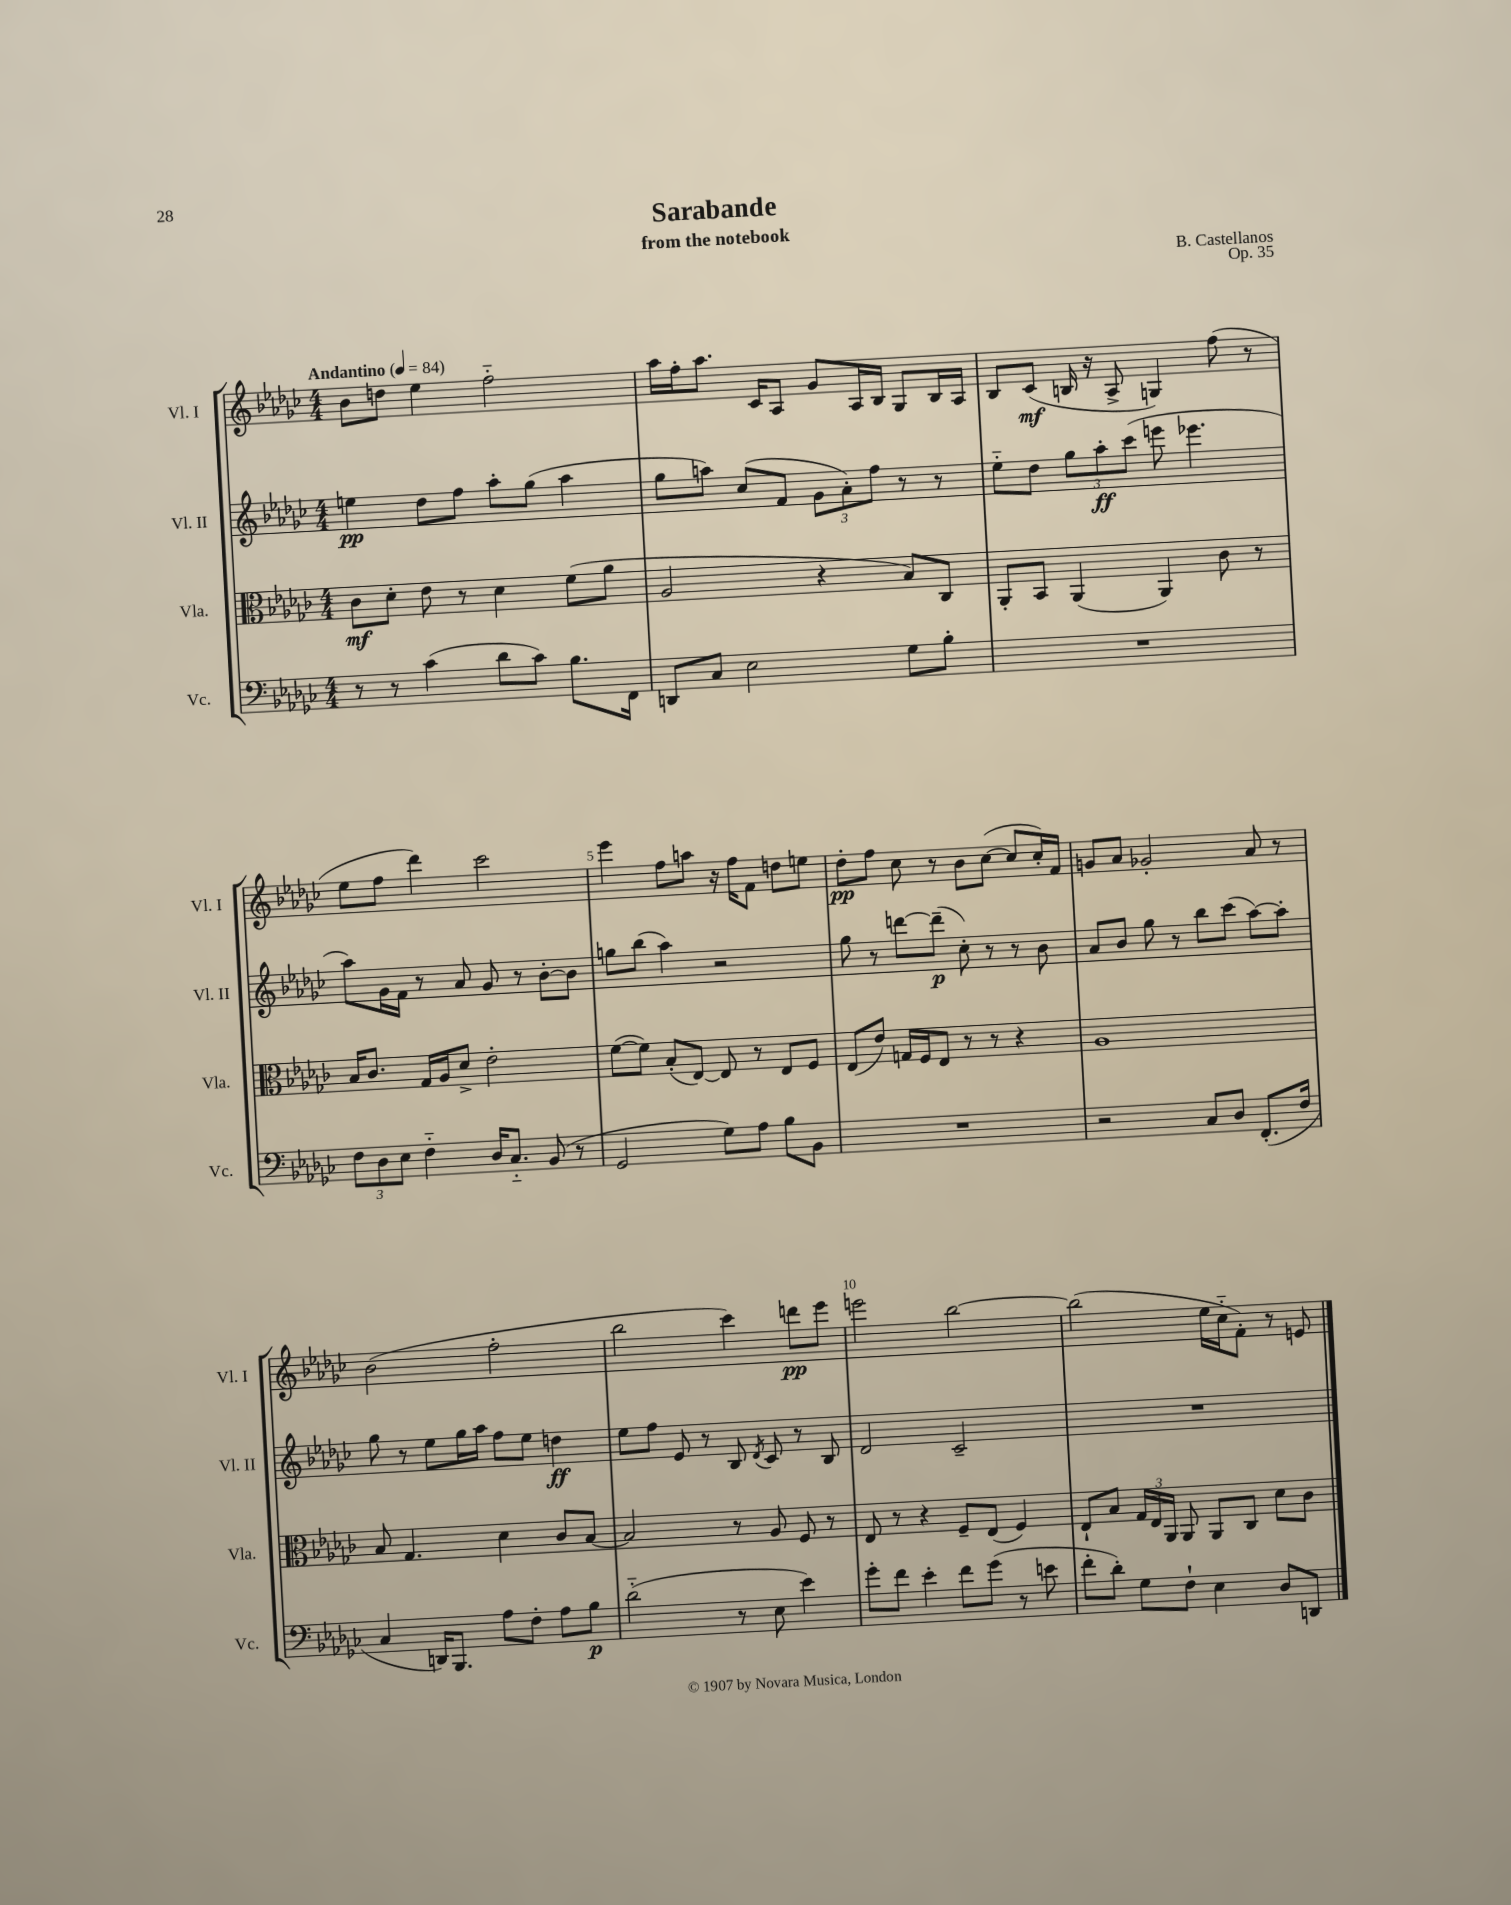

**kern	**dynam	**kern	**dynam	**kern	**dynam	**kern	**dynam
*part4	*part4	*part3	*part3	*part2	*part2	*part1	*part1
*staff4	*staff4	*staff3	*staff3	*staff2	*staff2	*staff1	*staff1
*I"Vc.	*	*I"Vla.	*	*I"Vl. II	*	*I"Vl. I	*
*I'Vc.	*	*I'Vla.	*	*I'Vl. II	*	*I'Vl. I	*
*clefF4	*	*clefC3	*	*clefG2	*	*clefG2	*
*k[b-e-a-d-g-c-]	*	*k[b-e-a-d-g-c-]	*	*k[b-e-a-d-g-c-]	*	*k[b-e-a-d-g-c-]	*
*M4/4	*	*M4/4	*	*M4/4	*	*M4/4	*
*MM84	*	*MM84	*	*MM84	*	*MM84	*
=1	=1	=1	=1	=1	=1	=1	=1
!	!	!	!	!	!	!LO:TX:a:B:t=Andantino	!
8r	.	8c-\L	mf	4een\	pp	8b-\L	.
8r	.	8d-'\J	.	.	.	8ddn\J	.
(4c-\	.	8e-\	.	8dd-\L	.	4ee-\	.
.	.	8r	.	8ff\J	.	.	.
8d-\L	.	4d-\	.	8aa-'\L	.	2ff\	.
8c-\J)	.	.	.	(8gg-\J	.	.	.
8.B-\L	.	(8f\L	.	4aa-\	.	.	.
.	.	8a-\J	.	.	.	.	.
16FF\Jk	.	.	.	.	.	.	.
=2	=2	=2	=2	=2	=2	=2	=2
8DDn/L	.	2A-/	.	8gg-\L	.	16aa-\LL	.
.	.	.	.	.	.	16ff'\J	.
8C-/J	.	.	.	8aan\J)	.	8.aa-\J	.
2E-\	.	.	.	(8cc-/L	.	.	.
.	.	.	.	.	.	16c-/KL	.
.	.	.	.	8f/J	.	8A-/J	.
.	.	4r	.	12g-\L	.	8g-/L	.
.	.	.	.	12a-'\)	.	.	.
.	.	.	.	.	.	16A-/L	.
.	.	.	.	12ff\J	.	.	.
.	.	.	.	.	.	16B-/JJ	.
8G-\L	.	8B-/L)	.	8r	.	8G-/L	.
8B-'\J	.	8C-/J	.	8r	.	16B-/L	.
.	.	.	.	.	.	16A-/JJ	.
=3	=3	=3	=3	=3	=3	=3	=3
1r	.	8AA-'/L	.	8ee-\L	.	8B-/L	.
.	.	8BB-/J	.	8dd-\J	.	(8c-/J	mf
.	.	(4AA-/	.	12gg-\L	.	16Bn/	.
.	.	.	.	.	.	16r	.
.	.	.	.	12aa-'\	ff	.	.
.	.	.	.	.	.	8A-^/	.
.	.	.	.	(12ccc-\J	.	.	.
.	.	4AA-/)	.	8eeen\	.	4Gn/)	.
.	.	.	.	4.eee-X\	.	.	.
.	.	8c-\	.	.	.	(8ff\	.
.	.	8r	.	.	.	8r	.
!!LO:LB:g=z
=4	=4	=4	=4	=4	=4	=4	=4
12F\L	.	16B-/KL	.	8aa-\L)	.	8ee-\L	.
.	.	8.c-/J	.	.	.	.	.
12D-\	.	.	.	.	.	.	.
.	.	.	.	16g-\L	.	8ff\J	.
12E-\J	.	.	.	.	.	.	.
.	.	.	.	16f\JJ	.	.	.
4F\	.	16G-/LL	.	8r	.	4ddd-\)	.
.	.	16A-/J	.	.	.	.	.
.	.	8d-^/J	.	8a-/	.	.	.
16D-/KL	.	2e-'\	.	8g-/	.	2ccc-\	.
8.C-/J	.	.	.	.	.	.	.
.	.	.	.	8r	.	.	.
(8BB-/	.	.	.	[8b-'\L	.	.	.
8r	.	.	.	8b-\J]	.	.	.
=5	=5	=5	=5	=5	=5	=5	=5
2GG-/	.	([8f\L	.	8ggn\L	.	4eee-\	.
.	.	8f\J])	.	(8bb-\J	.	.	.
.	.	(8B-'/L	.	4aa-\)	.	8ff\L	.
.	.	[8E-/J)	.	.	.	8aan\J	.
8G-\L)	.	8E-/]	.	2r	.	16r	.
.	.	.	.	.	.	16ff\KL	.
8A-\J	.	8r	.	.	.	8f\J	.
8B-\L	.	8E-/L	.	.	.	8ddn\L	.
8BB-\J	.	8F/J	.	.	.	8een\J	.
=6	=6	=6	=6	=6	=6	=6	=6
1r	.	(8E-/L	.	8gg-\	.	8dd-'\L	pp
.	.	8e-/J)	.	8r	.	8ff\J	.
.	.	16Gn/LL	.	[8dddn\L	.	8cc-\	.
.	.	16F/J	.	.	.	.	.
.	.	8E-/J	.	(8ddd~\J]	p	8r	.
.	.	8r	.	8cc-'\)	.	8b-\L	.
.	.	8r	.	8r	.	([8cc-\J	.
.	.	4r	.	8r	.	8cc-/L]	.
.	.	.	.	8b-\	.	16cc-'/L)	.
.	.	.	.	.	.	16f/JJ	.
=7	=7	=7	=7	=7	=7	=7	=7
2r	.	1A-	.	8a-/L	.	8gn/L	.
.	.	.	.	8b-/J	.	8a-/J	.
.	.	.	.	8gg-\	.	2g-X'/	.
.	.	.	.	8r	.	.	.
8C-/L	.	.	.	8bb-\L	.	.	.
8D-/J	.	.	.	(8ccc-\J	.	.	.
(8.FF'/L	.	.	.	[8aa-\L)	.	8a-/	.
.	.	.	.	8aa-'\J]	.	8r	.
16F/Jk	.	.	.	.	.	.	.
!!LO:LB:g=z
=8	=8	=8	=8	=8	=8	=8	=8
4C-/	.	8B-/	.	8gg-\	.	(2b-\	.
.	.	4.G-/	.	8r	.	.	.
16DDn/KL)	.	.	.	8ee-\L	.	.	.
8.BBB-/J	.	.	.	.	.	.	.
.	.	.	.	16gg-\L	.	.	.
.	.	.	.	16aa-\JJ	.	.	.
8A-\L	.	4d-\	.	8ff\L	.	2ff'\	.
8F'\J	.	.	.	8ee-\J	.	.	.
8A-\L	.	8c-/L	.	4ddn\	ff	.	.
8B-\J	p	[8B-/J	.	.	.	.	.
=9	=9	=9	=9	=9	=9	=9	=9
(2d-\	.	2B-/]	.	8ee-\L	.	2bb-\	.
.	.	.	.	8ff\J	.	.	.
.	.	.	.	8e-/	.	.	.
.	.	.	.	8r	.	.	.
8r	.	8r	.	8B-/	.	4ccc-\)	.
.	.	.	.	8qd-/	.	.	.
8E-\	.	8A-/	.	8c-/	.	.	.
4e-\)	.	8F/	.	8r	.	8dddn\L	pp
.	.	8r	.	8B-/	.	8eee-\J	.
=10	=10	=10	=10	=10	=10	=10	=10
8g-'\L	.	8E-/	.	2d-/	.	2eeen\	.
8f\J	.	8r	.	.	.	.	.
4e-'\	.	4r	.	.	.	.	.
8f\L	.	8F~/L	.	2c-~/	.	[2bb-\	.
(8g-\J	.	(8E-/J	.	.	.	.	.
8r	.	4F/)	.	.	.	.	.
8en\	.	.	.	.	.	.	.
=11	=11	=11	=11	=11	=11	=11	=11
8f'\L	.	8E-`/L	.	1r	.	(2bb-\]	.
8d-'\J)	.	8B-/J	.	.	.	.	.
8G-\L	.	24G-/LL	.	.	.	.	.
.	.	24E-/	.	.	.	.	.
.	.	24AA-/JJ	.	.	.	.	.
8F`\J	.	8AA-/	.	.	.	.	.
4E-\	.	8AA-/L	.	.	.	16ee-\LL	.
.	.	.	.	.	.	16cc-\J	.
.	.	8C-/J	.	.	.	8f'\J)	.
8D-/L	.	8d-\L	.	.	.	8r	.
8DDn/J	.	8c-\J	.	.	.	8en/	.
==	==	==	==	==	==	==	==
*-	*-	*-	*-	*-	*-	*-	*-
